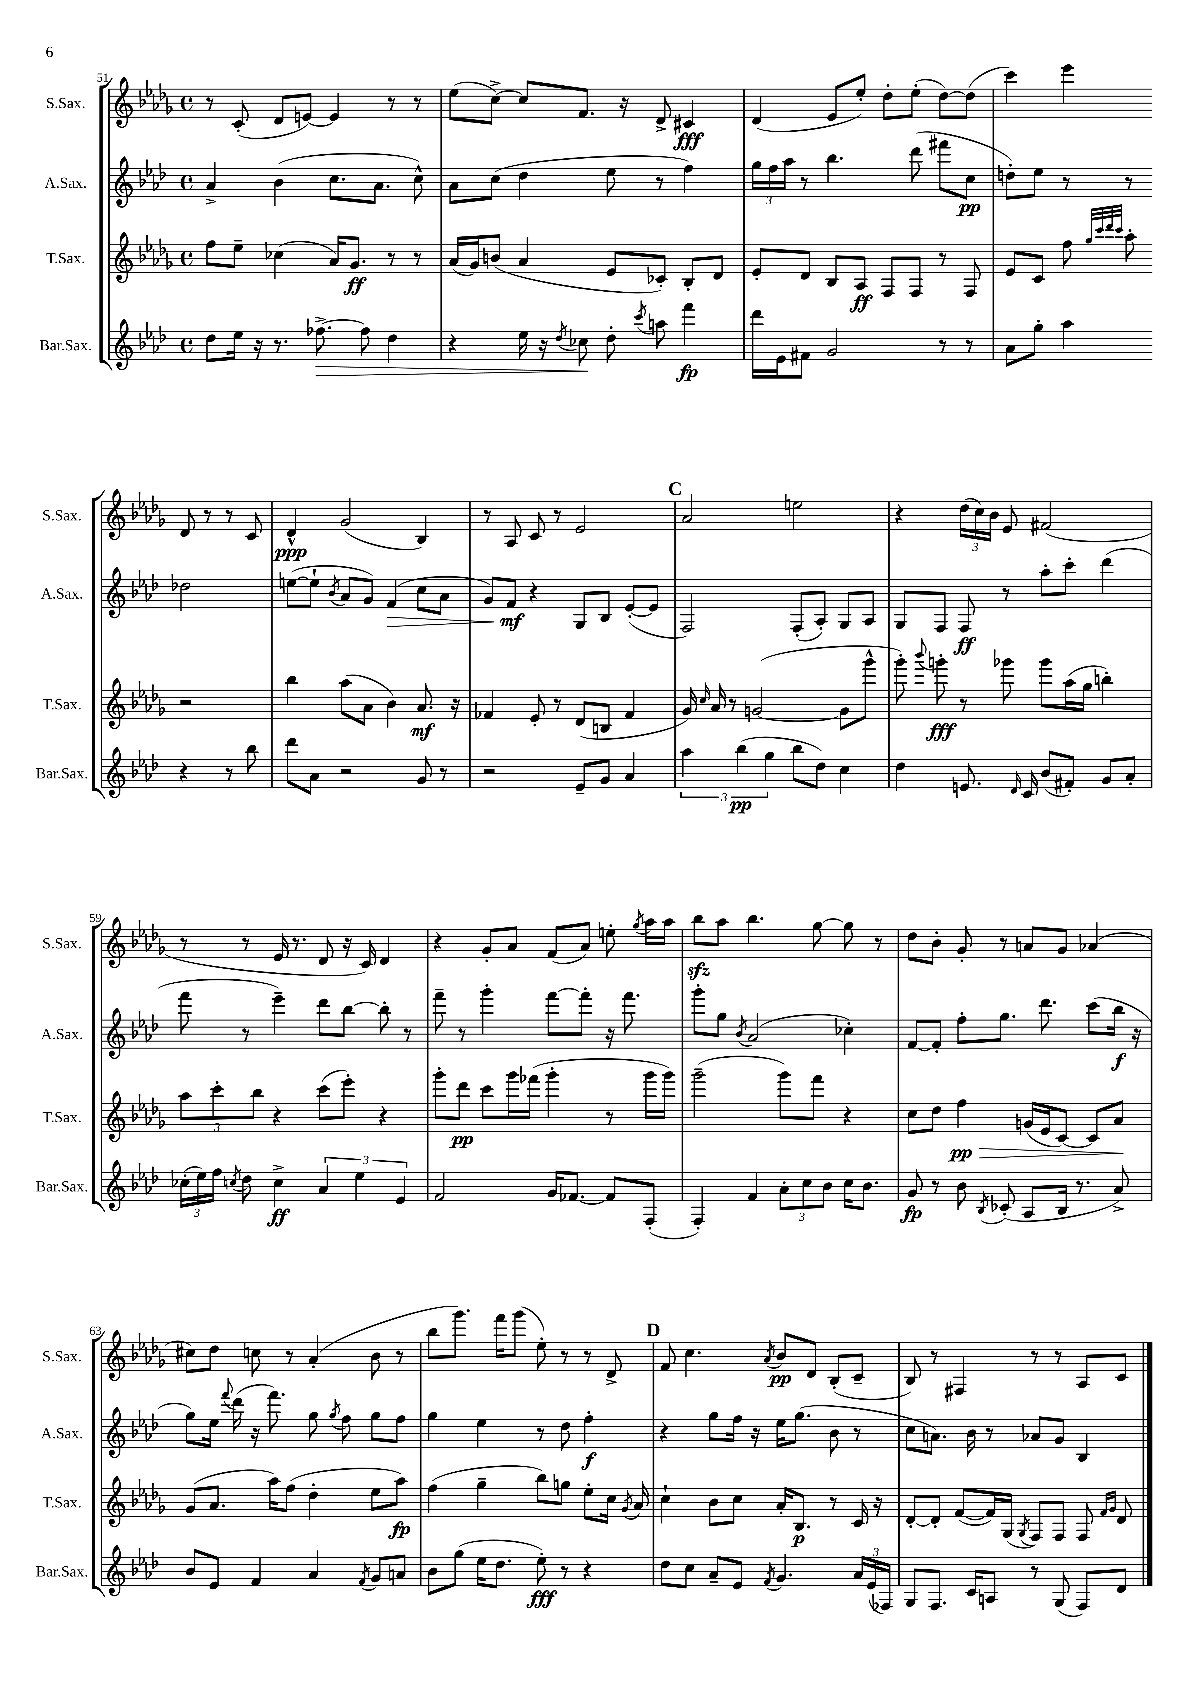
<<
\new StaffGroup <<
\new Staff = "s0" \with { instrumentName = "S.Sax." shortInstrumentName = "S.Sax." } {
    \clef treble \key des \major \defaultTimeSignature \time 4/4
    \autoBeamOff r8 c'8-.( des'8[ e'8]~) e'4 r8 r8 |
    ees''8[( c''8]~->) c''8[ f'8.] r16 des'8-> cis'4\fff |
    des'4( ees'8[ ees''8]-.) des''8[-. ees''8]-.( des''8[~) des''8]( |
    c'''4) ees'''4 des'8 r8 r8 c'8 |
    des'4-^\ppp ges'2( bes4) |
    r8 aes8 c'8 r8 ees'2 |
    \mark \markup { \bold "C" } aes'2 e''2 |
    r4 \tuplet 3/2 { des''16[( c''16) bes'16] } ees'8 fis'2( |
    r8 r8 ees'16 r8. des'8 r16 c'16) des'4 |
    r4 ges'8[-. aes'8] f'8[( aes'8]) e''8-. \acciaccatura { ges''8 } aes''16[ aes''16] |
    bes''8[\sfz aes''8] bes''4. ges''8~ ges''8 r8 |
    des''8[ bes'8]-. ges'8-. r8 a'8[ ges'8] aes'4( |
    cis''8[) des''8] c''8 r8 aes'4-.( bes'8 r8 |
    bes''8[ ges'''8.]) f'''16[ ges'''8]( ees''8-.) r8 r8 des'8-> |
    \mark \markup { \bold "D" } f'8 c''4. \acciaccatura { aes'8 } bes'8[\pp des'8] bes8[-.( c'8]-- |
    bes8) r8 fis4 r8 r8 aes8[ c'8] \bar "|." |
}
\new Staff = "s1" \with { instrumentName = "A.Sax." shortInstrumentName = "A.Sax." } {
    \clef treble \key aes \major \defaultTimeSignature \time 4/4
    \autoBeamOff aes'4-> bes'4( c''8.[ aes'8.] c''8-^) |
    aes'8[ c''8]( des''4 ees''8 r8 f''4) |
    \tuplet 3/2 { g''16[ f''16 aes''16] } r8 bes''4. des'''8( fis'''8[ c''8]\pp |
    d''8[-.) ees''8] r8 r8 des''2 |
    e''8[~( e''8]-! \acciaccatura { bes'8 } aes'8[ g'8]) f'4\>( c''8[ aes'8] |
    g'8[) f'8]\mf\! r4 g8[ bes8] ees'8[~-.( ees'8] |
    \mark \markup { \bold "C" } f2) f8[-.( aes8]-.) g8[ aes8] |
    g8[ f8] f8\ff r8 aes''8[-. c'''8]-. des'''4( |
    f'''8 r8 ees'''4--) des'''8[ bes''8]~ bes''8-. r8 |
    f'''8-- r8 g'''4-. f'''8[~ f'''8]-. r16 f'''8. |
    g'''8[-. g''8] \acciaccatura { bes'8 } aes'2( ces''4-.) |
    f'8[~ f'8]-. f''8[-. g''8.] des'''8. c'''8[( bes''16]\f r16 |
    g''8[) ees''16] \appoggiatura { f'''8 } des'''16( r16 f'''8.) g''8 \acciaccatura { g''8 } f''8 g''8[ f''8] |
    g''4 ees''4 r8 des''8 f''4-.\f |
    \mark \markup { \bold "D" } r4 g''8[ f''16] r16 ees''16[ g''8.]( bes'8 r8 |
    c''8[ a'8.]) bes'16 r8 aes'8[ g'8] bes4 \bar "|." |
}
\new Staff = "s2" \with { instrumentName = "T.Sax." shortInstrumentName = "T.Sax." } {
    \clef treble \key des \major \defaultTimeSignature \time 4/4
    \autoBeamOff f''8[ ees''8]-- ces''4( aes'16[) ges'8.]\ff r8 r8 |
    aes'16[( ges'16) b'8]( aes'4 ees'8[ ces'8]-.) bes8[-. des'8] |
    ees'8[-. des'8] bes8[ aes8]\ff f8[ f8] r8 f8 |
    ees'8[ c'8] f''8 \grace { ges''32[ c'''32 des'''32 c'''32] } aes''8-. r2 |
    bes''4 aes''8[( aes'8] bes'4) aes'8.\mf r16 |
    fes'4 ees'8-. r8 des'8[( b8] fes'4 |
    \mark \markup { \bold "C" } ges'16) \grace { c''16 } aes'16 r8 g'2~( g'8[ ges'''8]-^ |
    ges'''8-.) \appoggiatura { bes'''8 } g'''8-.\fff r8 ges'''8 ges'''8[ aes''16( ges''16] b''4-.) |
    \tuplet 3/2 { aes''8[ c'''8-. bes''8] } r4 c'''8[( ees'''8]-.) r4 |
    ges'''8[-. des'''8]\pp c'''8[ ges'''16 fes'''16]( ges'''4-. r8 ges'''16[ ges'''16]) |
    ges'''2--( ges'''8[) f'''8] r4 |
    c''8[ des''8] f''4\pp\> g'16[( ees'16 c'8]~) c'8[ aes'8]\! |
    ges'8[( aes'8.] aes''16[) f''8]( des''4-. ees''8[ aes''8]\fp) |
    f''4( ges''4-- bes''8[) g''8] ees''8[-. c''16] \acciaccatura { ges'8 } aes'16 |
    \mark \markup { \bold "D" } c''4-! bes'8[ c''8] aes'16[-. bes8.]\p r8 c'16 r16 |
    des'8[~-. des'8]-. f'8[~( f'16) ges16]( \acciaccatura { ges8 } f8[) f8] f8 \grace { f'16[ ges'16] } des'8 \bar "|." |
}
\new Staff = "s3" \with { instrumentName = "Bar.Sax." shortInstrumentName = "Bar.Sax." } {
    \clef treble \key aes \major \defaultTimeSignature \time 4/4
    \autoBeamOff des''8[ ees''16] r16 r8. fes''8.~->\> fes''8 des''4 |
    r4 ees''16 r16 \acciaccatura { des''8 } ces''8\! des''8-. \acciaccatura { c'''8 } a''8 f'''4\fp |
    des'''16[ ees'16 fis'8] g'2 r8 r8 |
    aes'8[ g''8]-. aes''4 r4 r8 bes''8 |
    des'''8[ aes'8] r2 g'8 r8 |
    r2 ees'8[-- g'8] aes'4 |
    \mark \markup { \bold "C" } \tuplet 3/2 { aes''4 bes''4\pp( g''4 } bes''8[ des''8]) c''4 |
    des''4 e'8. \grace { des'16 } c'16 bes'8[( fis'8]-.) g'8[ aes'8]-. |
    \tuplet 3/2 { ces''16[-.( ees''16) f''16] } \acciaccatura { c''8 } des''8 c''4->\ff \tuplet 3/2 { aes'4 ees''4 ees'4 } |
    f'2 g'16[ fes'8.]~ fes'8[ f8]-.( |
    f4-.) f'4 \tuplet 3/2 { aes'8[-. c''8 bes'8] } c''16[ bes'8.] |
    g'8\fp r8 bes'8 \acciaccatura { bes8 } ces'8-.( aes8[ bes16] r8. aes'8->) |
    bes'8[ ees'8] f'4 aes'4 \acciaccatura { f'8 } g'8[ a'8] |
    bes'8[ g''8]( ees''16[ des''8.] ees''8-.\fff) r8 r4 |
    \mark \markup { \bold "D" } des''8[ c''8] aes'8[-- ees'8] \acciaccatura { f'8 } g'4. \tuplet 3/2 { aes'16[ ees'16( fes16]) } |
    g8[ f8.] c'16[ a8] r8 g8( f8[) des'8] \bar "|." |
}
>>
>>
\layout { \context { \Score currentBarNumber = #51 } }
